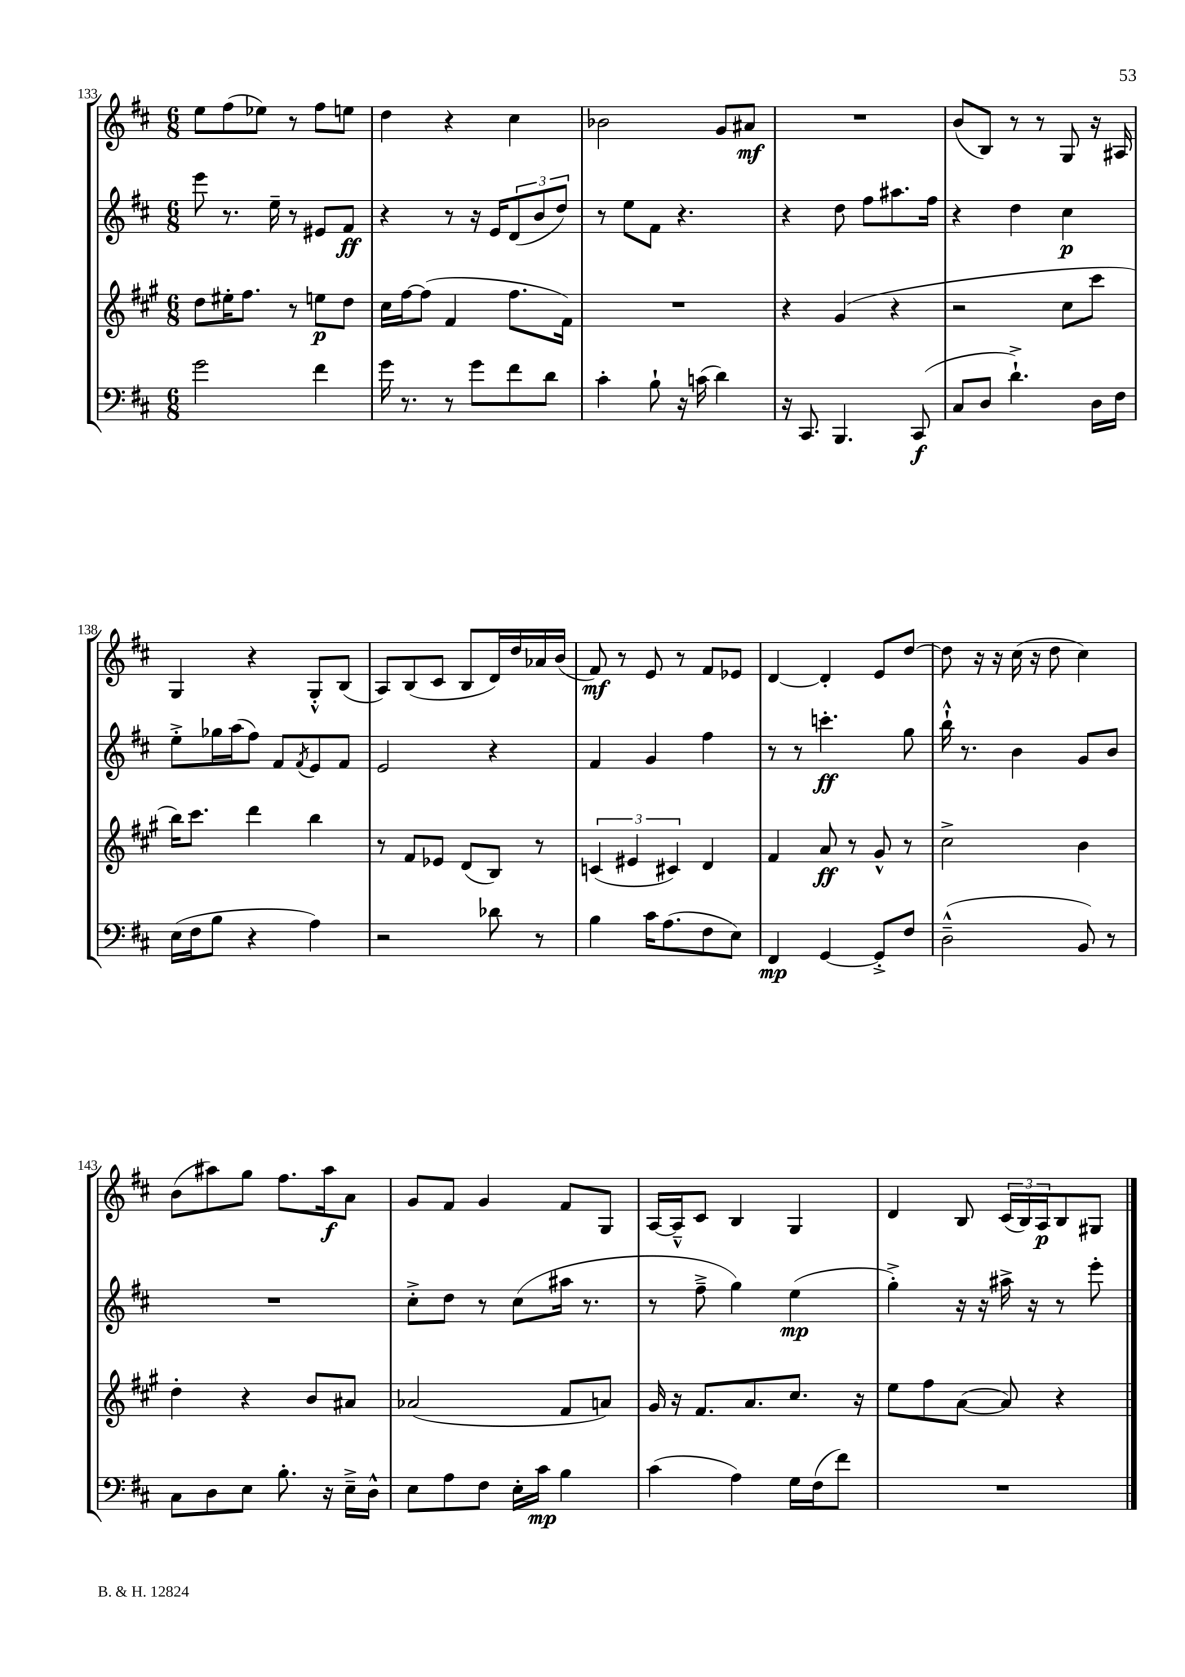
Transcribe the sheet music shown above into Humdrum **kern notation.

**kern	**kern	**kern	**kern
*staff4	*staff3	*staff2	*staff1
*clefF4	*clefG2	*clefG2	*clefG2
*k[f#c#]	*k[f#c#g#]	*k[f#c#]	*k[f#c#]
*M6/8	*M6/8	*M6/8	*M6/8
2g\	8dd\L	8eee\	8ee\L
.	16ee#'\K	8.r	(8ff#\
.	8.ff#\J	.	.
.	.	.	8ee-\J)
.	.	16ee~\	.
.	8r	8r	8r
4f#\	8ee\L	8e#/L	8ff#\L
.	8dd\J	8f#/J	8ee\J
=	=	=	=
16g\	16cc#\LL	4r	4dd\
8.r	[16ff#\J	.	.
.	(8ff#\]J	.	.
8r	4f#/	8r	4r
8g\L	.	16r	.
.	.	16e/LK	.
8f#\	8.ff#\L	(12d/	4cc#\
.	.	12b/	.
8d\J	.	.	.
.	.	12dd/J)	.
.	16f#\Jk)	.	.
=	=	=	=
4c#'\	2.r	8r	2b-\
.	.	8ee\L	.
8B`\	.	8f#\J	.
16r	.	4.r	.
(16c\	.	.	.
4d\)	.	.	8g/L
.	.	.	8a#/J
=	=	=	=
16r	4r	4r	2.r
8.CC#/	.	.	.
4.BBB/	(4g#/	8dd\	.
.	.	8ff#\L	.
.	4r	8.aa#\	.
(8CC#/	.	.	.
.	.	16ff#\Jk	.
=	=	=	=
8C#/L	2r	4r	(8b/L
8D/J	.	.	8B/J)
4.d`^\)	.	4dd\	8r
.	.	.	8r
.	8cc#\L	4cc#\	8G/
16D\LL	8ccc#\J	.	16r
16F#\JJ	.	.	16A#/
=	=	=	=
(16E\LL	16bb\LK)	8ee'^\L	4G/
16F#\J	8.ccc#\J	.	.
8B\J	.	16gg-\L	.
.	.	(16aa\J	.
4r	4ddd\	8ff#\J)	4r
.	.	8f#/L	.
.	.	8qf#/	.
4A\)	4bb\	8e/	8G'^^/L
.	.	8f#/J	(8B/J
=	=	=	=
2r	8r	2e/	8A/L)
.	8f#/L	.	(8B/
.	8e-/J	.	8c#/J
.	(8d/L	.	8B/L
8d-\	8B/J)	4r	16d/L)
.	.	.	16dd/
8r	8r	.	16a-/
.	.	.	(16b/JJ
=	=	=	=
4B\	(6c/	4f#/	8f#/)
.	.	.	8r
.	6e#/	.	.
16c#\LK	.	4g/	8e/
(8.A\	.	.	.
.	6c#/)	.	.
.	.	.	8r
8F#\	4d/	4ff#\	8f#/L
8E\J)	.	.	8e-/J
=	=	=	=
4FF#/	4f#/	8r	[4d/
.	.	8r	.
[4GG/	8a/	4.ccc'\	4d'/]
.	8r	.	.
8GG'^/]L	8g#^^/	.	8e/L
8F#/J	8r	8gg\	[8dd/J
=	=	=	=
(2D~^^\	2cc#^\	16bb`^^\	8dd\]
.	.	8.r	.
.	.	.	16r
.	.	.	16r
.	.	4b\	(16cc#\
.	.	.	16r
.	.	.	8dd\
8BB/)	4b\	8g/L	4cc#\)
8r	.	8b/J	.
=	=	=	=
8C#\L	4dd'\	2.r	(8b\L
8D\	.	.	8aa#\)
8E\J	4r	.	8gg\J
8.B'\	.	.	8.ff#\L
.	8b/L	.	.
16r	.	.	16aa#\k
16E~^\LL	8a#/J	.	8a\J
16D^^\JJ	.	.	.
=	=	=	=
8E\L	(2a-/	8cc#'^\L	8g/L
8A\	.	8dd\J	8f#/J
8F#\J	.	8r	4g/
16E'\LL	.	(8cc#\L	.
16c#\JJ	.	.	.
4B\	8f#/L	16aa#\Jk	8f#/L
.	.	8.r	.
.	8a/J)	.	8G/J
=	=	=	=
(4c#\	16g#/	8r	[16A/LL
.	16r	.	16A~^^/]J
.	8.f#/L	8ff#~^\	8c#/J
4A\)	.	4gg\)	4B/
.	8.a/	.	.
16G\LL	8.cc#/J	(4ee\	4G/
(16F#\J	.	.	.
8f#\J)	.	.	.
.	16r	.	.
=	=	=	=
2.r	8ee\L	4gg'^\)	4d/
.	8ff#\	.	.
.	([8a\J	16r	8B/
.	.	16r	.
.	8a/])	16aa#^\	(24c#/LL
.	.	.	24B/)
.	.	16r	.
.	.	.	24A/J
.	4r	8r	8B/
.	.	8eee'\	8G#/J
==	==	==	==
*-	*-	*-	*-
